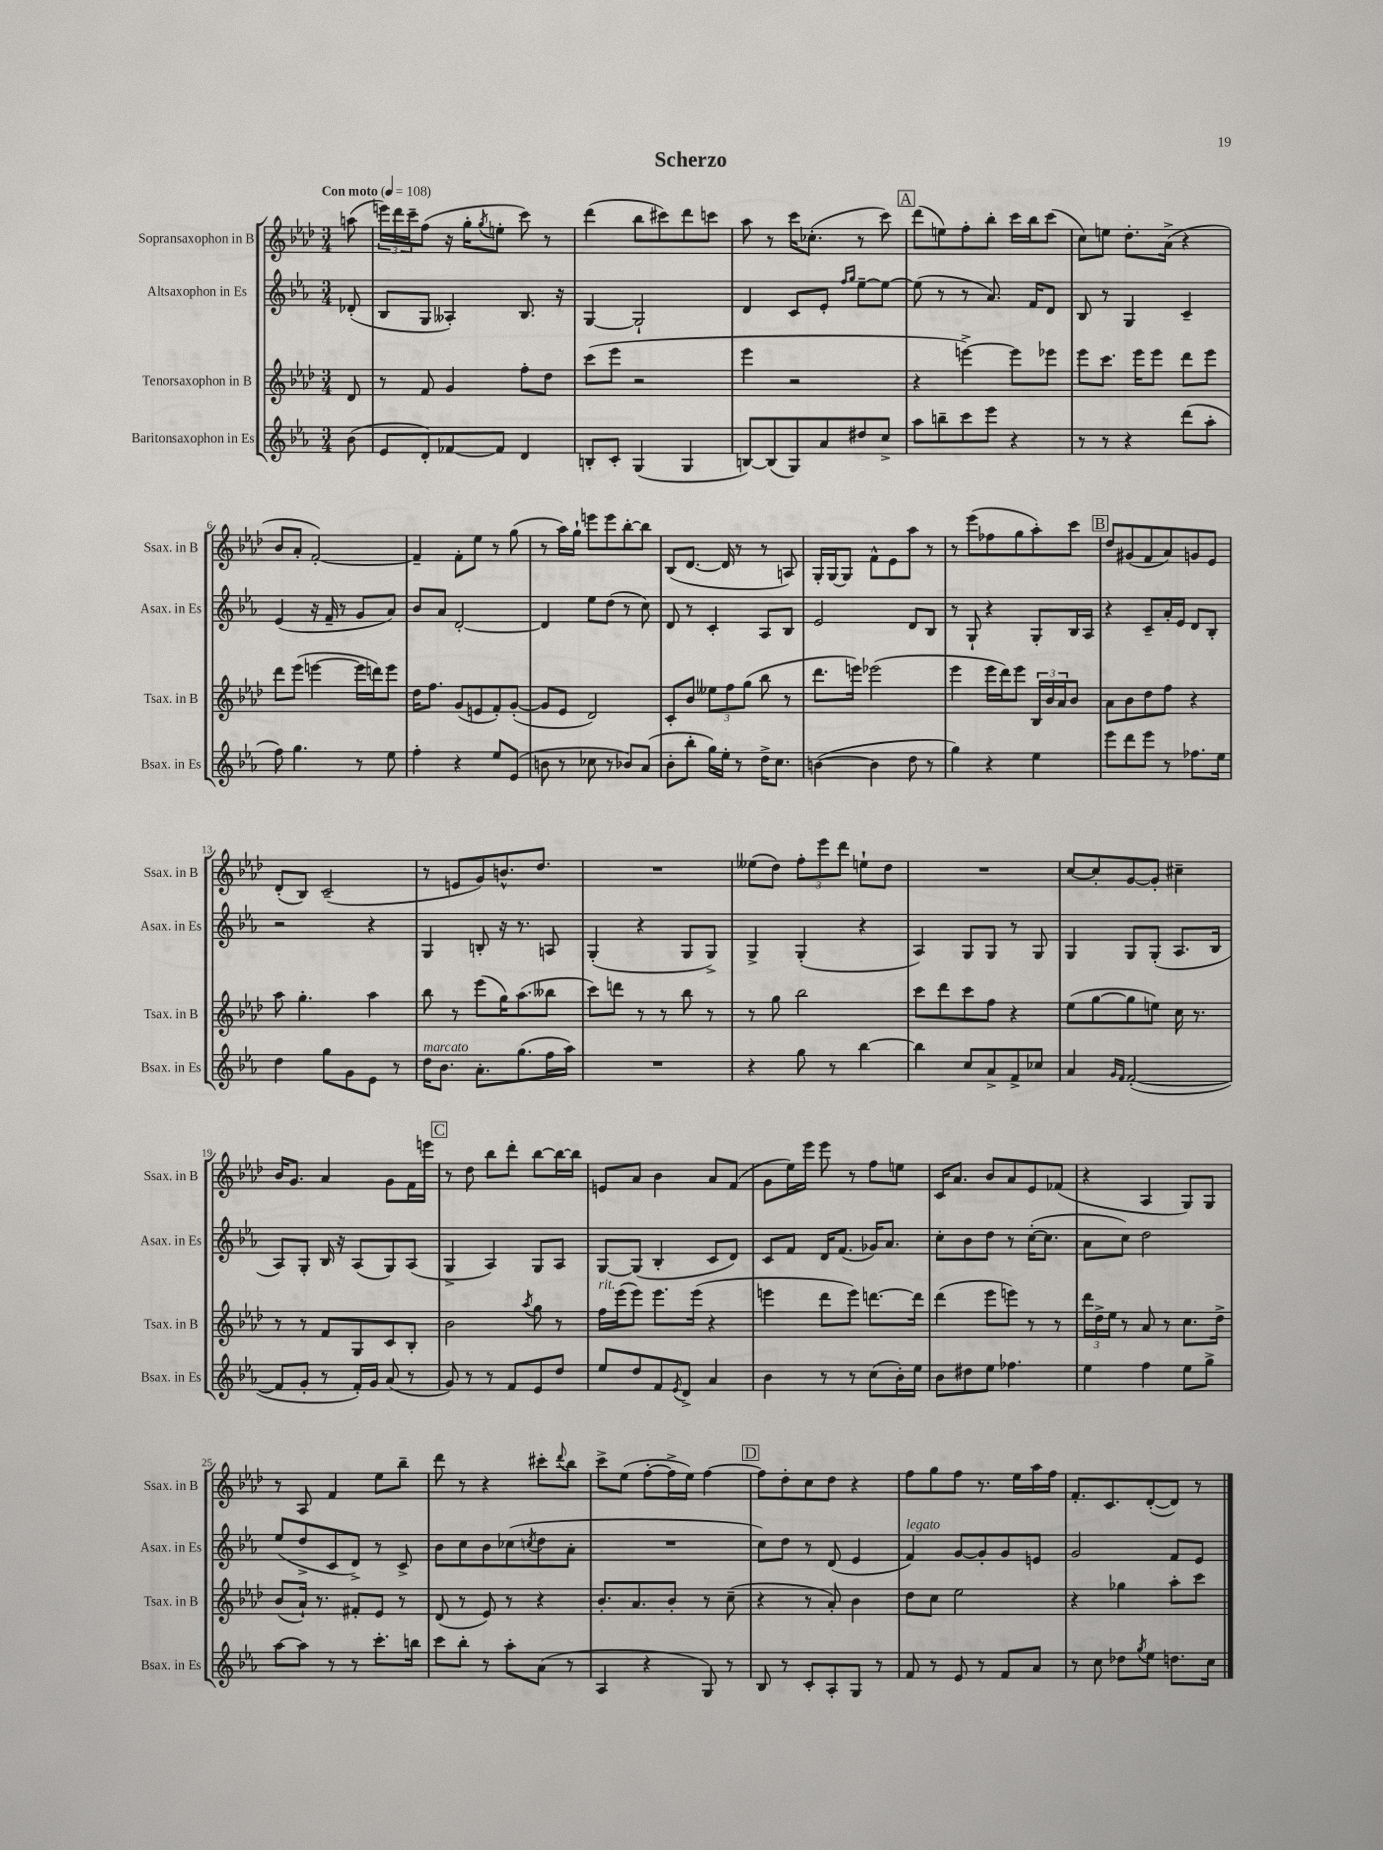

**kern	**kern	**kern	**kern
*staff4	*staff3	*staff2	*staff1
*clefG2	*clefG2	*clefG2	*clefG2
*k[b-e-a-]	*k[b-e-a-d-]	*k[b-e-a-]	*k[b-e-a-d-]
*M3/4	*M3/4	*M3/4	*M3/4
*MM108	*MM108	*MM108	*MM108
(8b-\	8d-/	(8d-'/	(8aa\
=	=	=	=
8e-/L	8r	8B-/L	24eee\LL)
.	.	.	24ddd-\
.	.	.	24ccc~\J
8d'/)	8f/	8G/J	(8ff\J
[8f-/	4g/	4A--'/)	16r
.	.	.	16gg'\LK
.	.	.	8qgg/
8f-/]J	.	.	8ee'\J
4d/	8ff'\L	8.B-/	8ccc\)
.	8dd-\J	.	8r
.	.	16r	.
=	=	=	=
8B'/L	(8ccc\L	[4G/	(4ddd-\
8c'/J	8eee-\J	.	.
(4G/	2r	2G`/]	8bb-\L
.	.	.	8ccc#\)
4G/	.	.	8ddd-\
.	.	.	8ccc\J
=	=	=	=
[8B/L)	4eee-\	4d/	8aa-\
(8B/]	.	.	8r
8G/)	2r	8c/L	16ccc\LK
.	.	.	(8.cc-'\J
8a-/	.	8e-'/J	.
.	.	16qqff/LL	.
.	.	16qqgg/JJ	.
8dd#/	.	[8ee-~\L	8r
8cc^/J	.	8ee-\_J	8ccc\)
=	=	=	=
8aa-\L	4r	(8ee-\]	(8ddd-\L
8bb~\	.	8r	8ee\)
8ccc\	[4eee^\)	8r	8ff'\
8eee-\J	.	8.a-/)	8bb-'\J
4r	8eee\]L	.	16ccc\LL
.	.	16f/LK	16bb-\J
.	8eee-\J	8d/J	(8ccc\J
=	=	=	=
8r	8eee-\L	8B-/	8cc\L)
8r	8.ccc\J	8r	8ee\J
4r	.	4G/	8.dd-'\L
.	16eee-\LK	.	.
.	8eee-\J	.	.
.	.	.	(16a-^\Jk
(8ddd\L	8ddd-\L	4c~/	4r
8aa-'\J	8eee-\J	.	.
=	=	=	=
8ff\)	8ddd-\L	(4e-/	8b-/L
4.gg\	(8eee-\J	.	8a-'/J
.	[4eee\	16r	[2f'/)
.	.	16f~/	.
.	.	8r	.
8r	16eee\]LL	8g/L	.
.	16ddd\J)	.	.
8ee-\	8eee\J	8a-/J)	.
=	=	=	=
4ff'\	16dd-\LK	8b-/L	4f~/]
.	8.ff\J	.	.
.	.	8a-/J	.
4r	(8g/L	[2d'/	8f'\L
.	8e/	.	8ee-\J
8ee-/L	8f'/)	.	8r
(8e-/J	([8g'/J	.	(8gg\
=	=	=	=
8b\	8g/]L	4d/]	8r
8r	8e-/J	.	16aa-\LL)
.	.	.	16gg`\JJ
8cc-\	2d-/)	8ee-\L	8eee\L
8r	.	(8dd\J	8eee\
8b-/L)	.	8r	[8bb-'\
(8a-/J	.	8cc\)	8bb-\]J
=	=	=	=
8b-'\L	8c'/L	8d/	(8B-/L
8bb-'\J	8b-/J	8r	[8.d-/J
16gg\LL)	12ee--\L	4c'/	.
16ee-'\JJ	.	.	16d-/]
.	12ff\	.	.
8r	.	.	8r
.	(12gg\J	.	.
16dd^\LK	8bb-\	8A-/L	8r
8.cc\J	.	.	.
.	8r	8B-/J	8A/)
=	=	=	=
([4b\	8.ddd-\L	2e-/	16G'/LL
.	.	.	[16G/J
.	.	.	8G/]J
.	16eee\Jk)	.	.
4b\]	(2eee-\	.	8f^^\L
.	.	.	8e-\
8dd\	.	8d/L	8aa-\J
8r	.	8B-/J	8r
=	=	=	=
4gg\)	4eee-\	8r	8r
.	.	8G`/	(8eee-\L
4r	16eee-\LL	4r	8ff-\
.	16ddd-\J)	.	.
.	8eee-\J	.	8gg\
4ee-\	24B-/LL	8G'/L	8aa-'\)
.	24b-/	.	.
.	24a-/J	.	.
.	8b-/J	16B-/L	8ccc\J
.	.	16A-/JJ	.
=	=	=	=
8eee-\L	8a-\L	4r	8dd-/L
8ddd\	8b-\	.	(8g#/
8eee-\J	8dd-\	8c~/L	8f/
8r	8ff\J	16a-'/L	8a-/)
.	.	16e-/JJ	.
8.ff-\L	4r	8d/L	8g/
.	.	8B-'/J	8e-/J
16ee-\Jk	.	.	.
=	=	=	=
4dd\	8aa-\	2r	(8d-'/L
.	4.gg'\	.	8B-/J)
8gg\L	.	.	(2c~/
8g\	.	.	.
8e-\J	4aa-\	4r	.
8r	.	.	.
=	=	=	=
16dd\LK	8bb-\	4G/	8r
8.b-\J	.	.	.
.	8r	.	8e/L
8.a-'\L	(8eee-\L	8B'/	8g/)
.	16gg\K)	16r	8.b^^/
(8.gg\	(8.aa-\	8.r	.
.	.	.	8.dd-/J
16ff\L	8bb--\J	8A/	.
16aa-\JJ)	.	.	.
=	=	=	=
2.r	8ccc\L)	(4G'/	2.r
.	8ddd\J	.	.
.	8r	4r	.
.	8r	.	.
.	8bb-\	8G/L	.
.	8r	8G^/J)	.
=	=	=	=
4r	8r	4G^/	(8ee--\L
.	8gg\	.	8dd-\J)
8gg\	2bb-\	(4G'/	12ff'\L
.	.	.	12eee-\
8r	.	.	.
.	.	.	12ddd-\J
[4bb-\	.	4r	8ee`\L
.	.	.	8dd-\J
=	=	=	=
4bb-\]	8ccc\L	4A-/)	2.r
.	8ddd-\	.	.
8cc/L	8ccc\	8G/L	.
8a-^/	8ff\J	8G/J	.
8f^/	4r	8r	.
8cc-/J	.	8G/	.
=	=	=	=
4a-/	(8ee-\L	4G/	[8cc/L
.	[8gg\	.	8cc'/]
16qqg/LL	.	.	.
16qqf/JJ	.	.	.
([2f'/	8gg\]	8G/L	[8g/
.	8ee\J)	(8G'/J	8g'/]J
.	16cc\	8.A-/L	4cc#~\
.	8.r	.	.
.	.	16B-/Jk	.
=	=	=	=
8f/]L	8r	8A-/L)	16b-/LK
.	.	.	8.g/J
8g'/J	8r	8G'/J	.
8r	8f/L	16B-/	4a-/
.	.	16r	.
16f'/LL)	8G/	(8A-/L	.
16g/JJ	.	.	.
(8a-/	8c/	8G/)	8g\L
8r	8B-'/J	(8A-/J	16f\L
.	.	.	16eee\JJ
=	=	=	=
8g/)	2b-\	4G^/	8r
8r	.	.	8dd-\
8r	.	4A-/)	8bb-\L
8f/L	.	.	8ddd-'\J
.	8qaa-/	.	.
8e-/	8gg\	8G/L	[8bb-\L
8dd/J	8r	8A-/J	16bb-\_L
.	.	.	16bb-\]JJ
=	=	=	=
8ee-/L	16ff\LL	[8G/L	8e/L
.	(16eee-\J	.	.
8dd/	8eee-\J)	(8G/]J	8a-/J
8f/	8.eee-\L	4B-'/	4b-\
8qe-/	.	.	.
8d^/J	.	.	.
.	(16eee-\Jk	.	.
4a-/	4r	8c/L	8a-/L
.	.	8d/J)	(8f/J
=	=	=	=
4b-\	4eee\	8c/L	8g\L
.	.	8f/J	16ee-\L)
.	.	.	16eee-\JJ
8r	8ddd-\L	16d/LK	8eee-\
.	.	(8.f/J	.
8r	8eee\J)	.	8r
(8cc\L	[8.ddd\L	16g-/LK)	8ff\L
.	.	8.a-/J	.
16b-'\L)	.	.	8ee\J
16ee-\JJ	16ddd\]Jk	.	.
=	=	=	=
8b-\L	(4ddd-\	8cc'\L	16c/LK
.	.	.	8.a-/J
8dd#\	.	8b-\	.
8ee-\J	8eee-\L	8dd\J	8b-/L
4.ff-\	8eee\J)	8r	8a-/
.	8r	([16cc'\LK	8e-/
.	.	8.cc\]J	.
.	8r	.	(8f-/J
=	=	=	=
4ee-\	24ddd-\LL	8a-\L	4r
.	24dd-^\	.	.
.	24ee-\JJ	.	.
.	8r	8cc\J)	.
4ff\	8a-/	2dd\	4A-/
.	8r	.	.
8ee-\L	8.cc\L	.	8G/L)
8gg^\J	.	.	8G/J
.	16dd-^\Jk	.	.
=	=	=	=
[8aa-\L	(8b-/L	(8ee-/L	8r
8aa-\]J	16a-`/Jk)	8dd^/	8A-/
.	8.r	.	.
8r	.	8c/	4f/
8r	8f#'/L	8d^/J)	.
8.ccc'\L	8e-/J	8r	8ee-\L
.	8r	8c^/	8bb-~\J
16bb\Jk	.	.	.
=	=	=	=
8ccc\L	(8d-/	8b-\L	8ddd-\
8bb-'\J	8r	8cc\	8r
8r	8e-/)	8b-\	4r
8aa-'\L	8r	(8cc-\	.
.	.	8qcc/	.
(8a-\J	4r	8dd\	8ccc#'\L
.	.	.	8qqddd-/
8r	.	8a-'\J	8bb-\J
=	=	=	=
4A-/	8.b-'/L	2.r	8ccc^\L
.	.	.	(8ee-\J
.	8.a-/	.	.
4r	.	.	[8ff'\L
.	8b-'/J	.	16ff^\]L
.	.	.	16ee-\JJ)
8G/)	8r	.	[4ff\
8r	(8cc~\	.	.
=	=	=	=
8B-/	4r	8cc\L)	8ff\]L
8r	.	8dd\J	8dd-'\
8c'/L	8r	8r	8cc\
8A-'/	8a-'/)	(8d/	8dd-\J
8G/J	4b-\	4e-/	4r
8r	.	.	.
=	=	=	=
8f/	8dd-\L	4f/)	8ff\L
8r	8cc\J	.	8gg\
8e-/	2ee-\	[8g/L	8ff\J
8r	.	8g'/]	8.r
8f/L	.	8g/	.
.	.	.	16ee-\LL
8a-/J	.	8e/J	16aa-\
.	.	.	16ff\JJ
=	=	=	=
8r	4r	2g/	8.f'/L
8cc\	.	.	.
.	.	.	8.c/
8dd-\L	4gg-\	.	.
8qgg/	.	.	.
8ee-\J	.	.	([8d-'/
8.dd\L	8aa-'\L	8f/L	8d-/]J)
.	8ccc\J	8e-/J	8r
16cc\Jk	.	.	.
==	==	==	==
*-	*-	*-	*-
